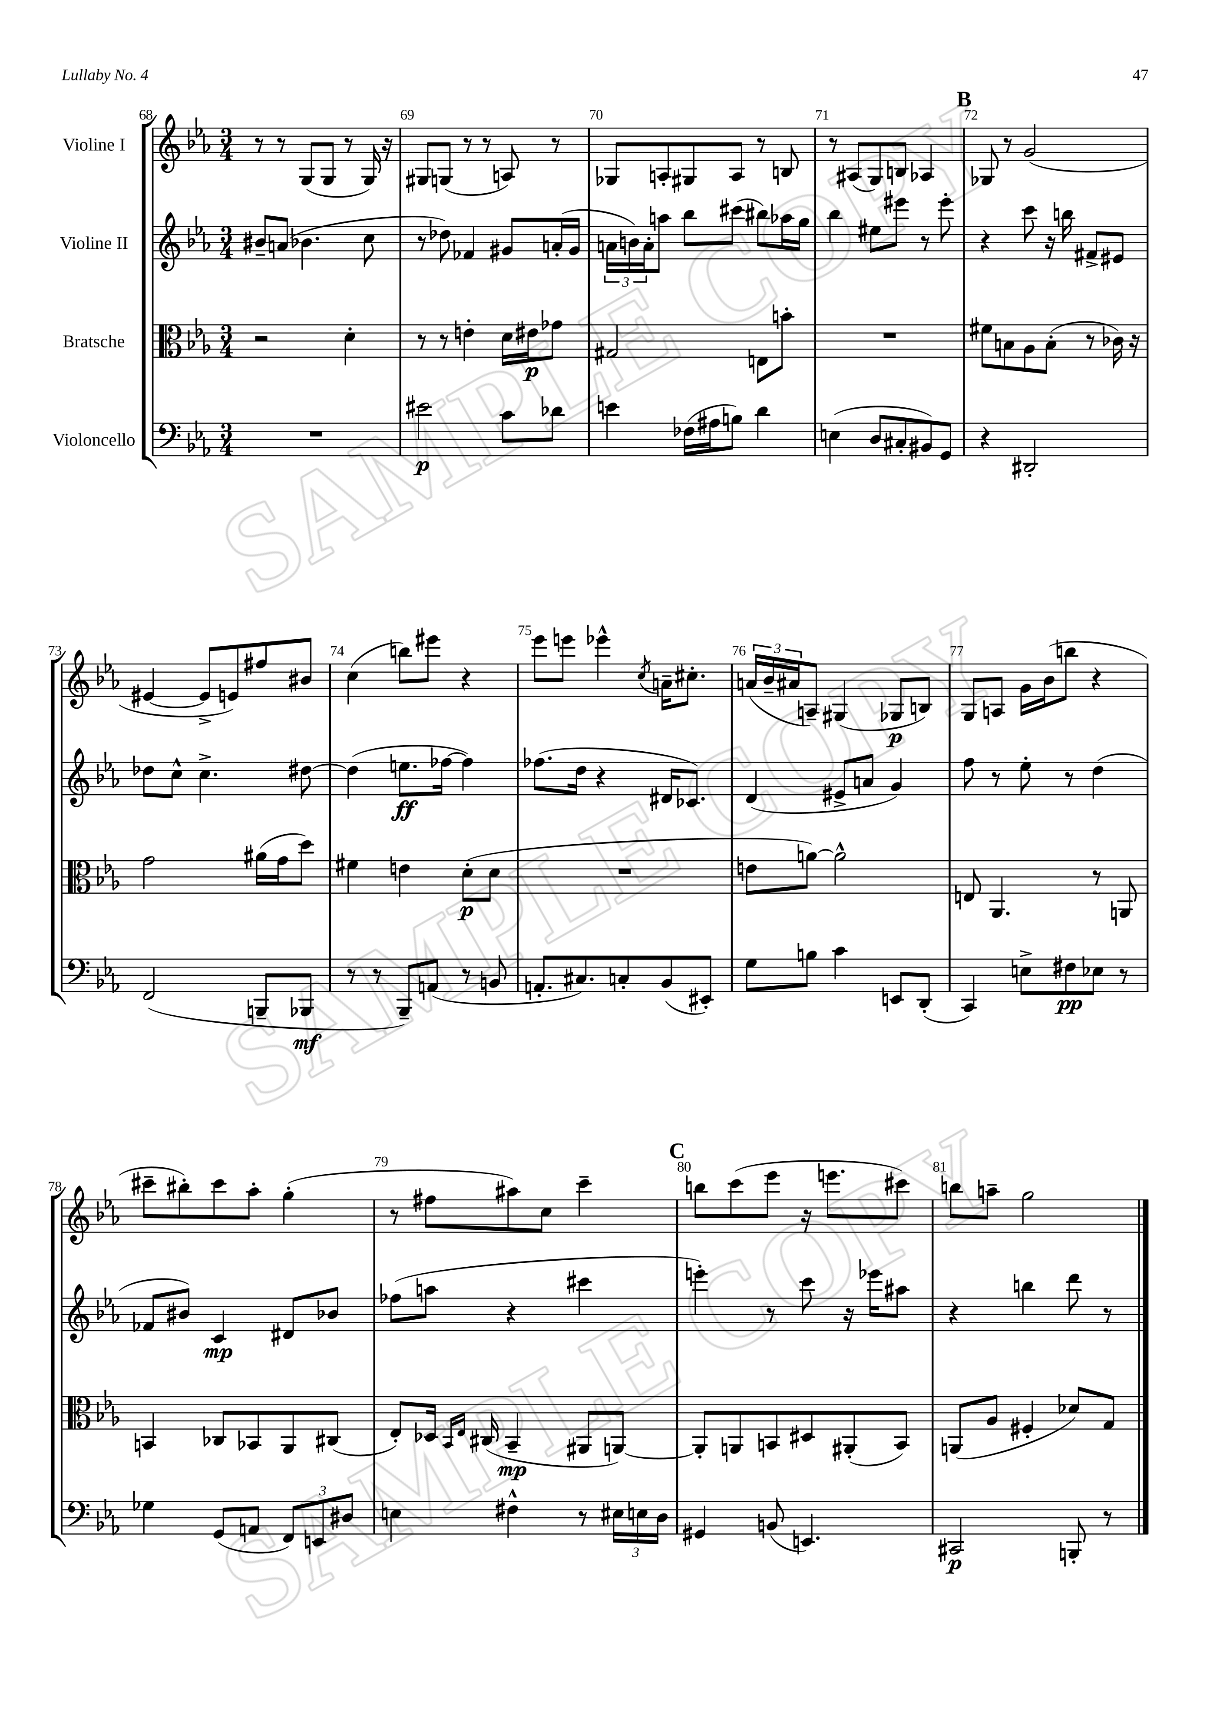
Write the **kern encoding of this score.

**kern	**dynam	**kern	**dynam	**kern	**dynam	**kern	**dynam
*part4	*part4	*part3	*part3	*part2	*part2	*part1	*part1
*staff4	*staff4	*staff3	*staff3	*staff2	*staff2	*staff1	*staff1
*I"Violoncello	*	*I"Bratsche	*	*I"Violine II	*	*I"Violine I	*
*clefF4	*	*clefC3	*	*clefG2	*	*clefG2	*
*k[b-e-a-]	*	*k[b-e-a-]	*	*k[b-e-a-]	*	*k[b-e-a-]	*
*M3/4	*	*M3/4	*	*M3/4	*	*M3/4	*
=68	=68	=68	=68	=68	=68	=68	=68
2.r	.	2r	.	8b#X~/L	.	8r	.
.	.	.	.	(8an/J	.	8r	.
.	.	.	.	4.b-X\	.	(8G/L	.
.	.	.	.	.	.	8G/J	.
.	.	4d'\	.	.	.	8r	.
.	.	.	.	8cc\	.	16G/)	.
.	.	.	.	.	.	16r	.
=69	=69	=69	=69	=69	=69	=69	=69
2e#X\	p	8r	.	8r	.	8G#X/L	.
.	.	8r	.	8dd-X\)	.	(8Gn/J	.
.	.	4en'\	.	4f-X/	.	8r	.
.	.	.	.	.	.	8r	.
8c\L	.	16d\LL	.	8g#X/L	.	8An/)	.
.	.	16e#X\J	p	.	.	.	.
8d-X\J	.	8g-X\J	.	(16an'/L	.	8r	.
.	.	.	.	16g#/JJ	.	.	.
=70	=70	=70	=70	=70	=70	=70	=70
4en\	.	2G#X/	.	24an\LL	.	8G-X/L	.
.	.	.	.	24bn\)	.	.	.
.	.	.	.	24a'\J	.	.	.
.	.	.	.	8aan\J	.	8An'/	.
(16F-X\LL	.	.	.	8bb-\L	.	8G#X/	.
16A#X\J	.	.	.	.	.	.	.
8Bn\J)	.	.	.	(8ccc#X\J	.	8A/J	.
4d\	.	8En\L	.	8bb#X\L)	.	8r	.
.	.	8bn'\J	.	16aa-X\L	.	8Bn/	.
.	.	.	.	16gg\JJ	.	.	.
=71	=71	=71	=71	=71	=71	=71	=71
(4En\	.	2.r	.	4bb-\	.	8r	.
.	.	.	.	.	.	(8A#X/L	.
8D/L	.	.	.	8ee#X\L	.	8G/)	.
8C#X'/	.	.	.	8eee#X\J	.	8Bn/J	.
8BB#X/)	.	.	.	8r	.	4A-X/	.
8GG/J	.	.	.	8eee#'\	.	.	.
!!LO:REH:place=s1:t=B
=72	=72	=72	=72	=72	=72	=72	=72
4r	.	8f#X\L	.	4r	.	8G-X/	.
.	.	8Bn\	.	.	.	8r	.
2DD#X'/	.	8A-\	.	8ccc\	.	(2g/	.
.	.	(8B'\J	.	16r	.	.	.
.	.	.	.	16bbn\	.	.	.
.	.	8r	.	8f#X^/L	.	.	.
.	.	16c-X\)	.	8e#X/J	.	.	.
.	.	16r	.	.	.	.	.
!!LO:LB:g=z
=73	=73	=73	=73	=73	=73	=73	=73
(2FF/	.	2g\	.	8dd-X\L	.	[4e#X/	.
.	.	.	.	8cc^^\J	.	.	.
.	.	.	.	4.cc^\	.	8e#^/L]	.
.	.	.	.	.	.	8en/)	.
8BBBn~/L	.	(16a#X\LL	.	.	.	8ff#X/	.
.	.	16g\J	.	.	.	.	.
8BBB-X/J	mf	8dd\J)	.	[8dd#X\	.	8b#X/J	.
=74	=74	=74	=74	=74	=74	=74	=74
8r	.	4f#X\	.	(4dd#\]	.	(4cc\	.
8r	.	.	.	.	.	.	.
8BBB-~/L)	.	4en\	.	8.een\L	ff	8bbn\L)	.
(8AAn/J	.	.	.	.	.	8eee#X\J	.
.	.	.	.	[16ff-X\Jk	.	.	.
8r	.	(8d'\L	p	4ff-\])	.	4r	.
8BBn/	.	8d\J	.	.	.	.	.
=75	=75	=75	=75	=75	=75	=75	=75
8.AAn'/L	.	2.r	.	(8.ff-X\L	.	8eee-\L	.
.	.	.	.	.	.	8eeen\J	.
8.C#X/)	.	.	.	16dd\Jk	.	.	.
.	.	.	.	4r	.	4eee-X^^\	.
8Cn'/	.	.	.	.	.	.	.
.	.	.	.	.	.	8qcc/	.
(8BB-/	.	.	.	16d#X/KL	.	16an~\KL	.
.	.	.	.	8.c-X/J)	.	8.cc#X'\J	.
8EE#X'/J)	.	.	.	.	.	.	.
=76	=76	=76	=76	=76	=76	=76	=76
8G\L	.	8en\L	.	(4d/	.	(24an/LL	.
.	.	.	.	.	.	24b-~/	.
.	.	.	.	.	.	24a#X/J	.
8Bn\J	.	[8an\J)	.	.	.	8An~/J)	.
4c\	.	2a^^\]	.	8e#X^/L	.	(4G#X/	.
.	.	.	.	8an/J	.	.	.
8EEn/L	.	.	.	4g/)	.	8G-X/L	p
(8DD'/J	.	.	.	.	.	8Bn/J)	.
=77	=77	=77	=77	=77	=77	=77	=77
4CC/)	.	8En/	.	8ff\	.	8G/L	.
.	.	4.AA-/	.	8r	.	8An/J	.
8En^\L	.	.	.	8ee-'\	.	16g\LL	.
.	.	.	.	.	.	(16b-\J	.
8F#X\	pp	.	.	8r	.	8bbn\J	.
8E-X\J	.	8r	.	(4dd\	.	4r	.
8r	.	8AAn/	.	.	.	.	.
!!LO:LB:g=z
=78	=78	=78	=78	=78	=78	=78	=78
4G-X\	.	4BBn/	.	8f-X/L	.	8ccc#X~\L	.
.	.	.	.	8b#X/J)	.	8bb#X'\)	.
(8GG/L	.	8C-X/L	.	4c/	mp	8ccc#\	.
8AAn/J	.	8BB-X/	.	.	.	8aa-'\J	.
12FF/L)	.	8AA-/	.	8d#X/L	.	(4gg'\	.
12EEn/	.	.	.	.	.	.	.
.	.	(8C#X/J	.	8b-X/J	.	.	.
12D#X/J	.	.	.	.	.	.	.
=79	=79	=79	=79	=79	=79	=79	=79
4En\	.	8E-'/L)	.	(8ff-X\L	.	8r	.
.	.	16D-X/Jk	.	8aan\J	.	8ff#X\L	.
.	.	16qqBB-/LL	.	.	.	.	.
.	.	16qqE-/JJ	.	.	.	.	.
.	.	(16C#X/	.	.	.	.	.
4F#X^^\	.	4BB-~/	mp	4r	.	8aa#X\)	.
.	.	.	.	.	.	8cc\J	.
8r	.	8AA#X/L	.	4ccc#X\	.	4ccc~\	.
24E#X\LL	.	[8AAn/J)	.	.	.	.	.
24En\	.	.	.	.	.	.	.
24D\JJ	.	.	.	.	.	.	.
!!LO:REH:place=s1:t=C
=80	=80	=80	=80	=80	=80	=80	=80
4GG#X/	.	8AA'/L]	.	4eeen'\)	.	8bbn\L	.
.	.	8AAn/	.	.	.	(8ccc\	.
(8BBn/	.	8BBn/	.	8r	.	8eee-\J	.
4.EEn/)	.	8D#X/	.	8ccc\	.	16r	.
.	.	.	.	.	.	8.eeen\L	.
.	.	(8AA#X'/	.	16r	.	.	.
.	.	.	.	16eee-X\KL	.	.	.
.	.	8BB/J)	.	8aa#X\J	.	8ccc#X\J)	.
=81	=81	=81	=81	=81	=81	=81	=81
2CC#X/	p	(8AAn/L	.	4r	.	8bbn\L	.
.	.	8A-/J	.	.	.	8aan~\J	.
.	.	4F#X'/	.	4bbn\	.	2gg\	.
8BBBn'/	.	8d-X/L)	.	8ddd\	.	.	.
8r	.	8G/J	.	8r	.	.	.
==	==	==	==	==	==	==	==
*-	*-	*-	*-	*-	*-	*-	*-
